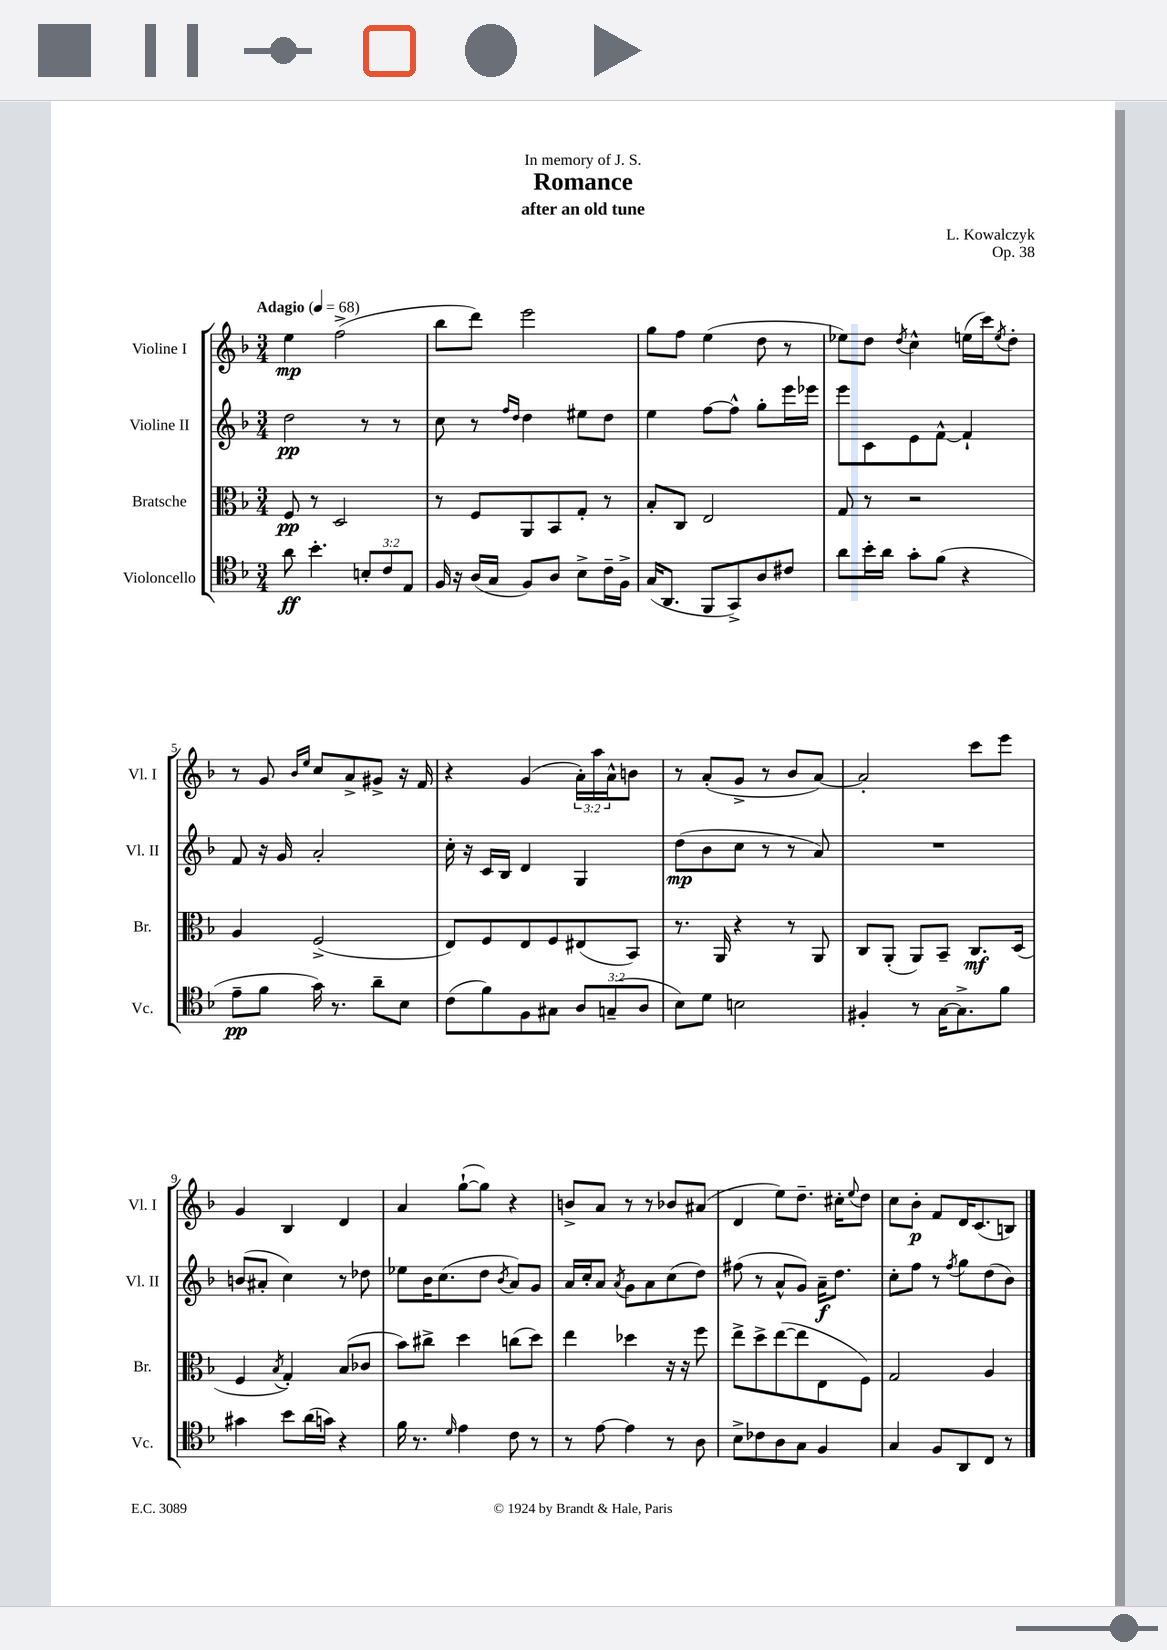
\header { title = "Romance" composer = "L. Kowalczyk" subtitle = "after an old tune" dedication = "In memory of J. S." opus = "Op. 38" }
<<
\new StaffGroup <<
\new Staff = "s0" \with { instrumentName = "Violine I" shortInstrumentName = "Vl. I" } {
    \clef treble \key f \major \numericTimeSignature \time 3/4 \override Staff.TupletNumber.text = #tuplet-number::calc-fraction-text \tempo "Adagio" 4 = 68
    e''4\mp f''2->( |
    bes''8 d'''8) e'''2 |
    g''8 f''8 e''4( d''8 r8 |
    ees''8) d''8 \acciaccatura { d''8 } c''4-^ e''16( c'''16) \acciaccatura { e''8 } d''8-. |
    r8 g'8 \grace { bes'16 e''16 } c''8 a'8-> gis'8-> r16 f'16 |
    r4 g'4( \tuplet 3/2 { a'16-.) a''16 a'16-^ } b'8 |
    r8 a'8-.( g'8-> r8 bes'8 a'8~) |
    a'2-. c'''8 e'''8 |
    g'4 bes4 d'4 |
    a'4 g''8~-!( g''8) r4 |
    b'8-> a'8 r8 r8 bes'8 ais'8( |
    d'4 e''8) d''8.-- cis''16-. \appoggiatura { e''8 } d''8 |
    c''8 bes'8-.\p f'8 d'16 c'8.( b8) \bar "|." |
}
\new Staff = "s1" \with { instrumentName = "Violine II" shortInstrumentName = "Vl. II" } {
    \clef treble \key f \major \numericTimeSignature \time 3/4
    d''2\pp r8 r8 |
    c''8 r8 \grace { f''16 d''16 } d''4 eis''8 d''8 |
    e''4 f''8~ f''8-^ g''8-. e'''16 ees'''16 |
    e'''8 c'8 e'8 f'8~-^ f'4-! |
    f'8 r16 g'16 a'2-. |
    c''16-. r16 c'16 bes16 d'4 g4 |
    d''8\mp( bes'8 c''8 r8 r8 a'8) |
    R2. |
    b'8( ais'8-. c''4) r8 des''8 |
    ees''8 bes'16 c''8.( d''8 \acciaccatura { bes'8 } a'8) g'8 |
    a'16 c''16-. a'8 \acciaccatura { a'8 } g'8 a'8 c''8( d''8) |
    fis''8( r8 a'8-^ g'8) a'16--\f d''8. |
    c''8-. f''8 r8 \acciaccatura { f''8 } g''8 d''8( bes'8) \bar "|." |
}
\new Staff = "s2" \with { instrumentName = "Bratsche" shortInstrumentName = "Br." } {
    \clef alto \key f \major \numericTimeSignature \time 3/4
    f8\pp r8 d2 |
    r8 f8 a,8 bes,8 g8-. r8 |
    bes8-. c8 e2 |
    g8 r8 r2 |
    a4 f2->( |
    e8) f8 e8 f8 eis8( bes,8) |
    r8. a,16 r4 r8 a,8 |
    c8 a,8-.( a,8) bes,8-- c8.\mf d16( |
    f4 \acciaccatura { bes8 } g4-.) bes8( ces'8 |
    bes'8) cis''8-> d''4 c''8( d''8) |
    e''4 des''4 r16 r16 f''8 |
    e''8-> d''8-> e''8~( e''8 e8 f8) |
    g2 a4 \bar "|." |
}
\new Staff = "s3" \with { instrumentName = "Violoncello" shortInstrumentName = "Vc." } {
    \clef tenor \key f \major \numericTimeSignature \time 3/4 \override Staff.TupletNumber.text = #tuplet-number::calc-fraction-text
    a'8\ff bes'4.-. \tuplet 3/2 { b8-. c'8 e8 } |
    f16 r16 a16( g16 f8) a8 bes8-> c'16-- f16-> |
    g16( a,8. f,8 g,8->) a8 cis'8 |
    a'8 bes'16-. a'16 g'8-. f'8( r4 |
    e'8--\pp f'8 g'16) r8. a'8-- bes8 |
    c'8( f'8) f8 gis8 \tuplet 3/2 { a8 g8--( a8 } |
    bes8) d'8 b2 |
    fis4-. r8 g16~ g8.-> f'8 |
    gis'4 bes'8 a'16( g'16) r4 |
    f'16 r8. \grace { d'16 } e'4 c'8 r8 |
    r8 e'8~ e'4 r8 a8 |
    bes8-> ces'8 a8 g8 f4 |
    g4 f8 a,8 c8 r8 \bar "|." |
}
>>
>>
